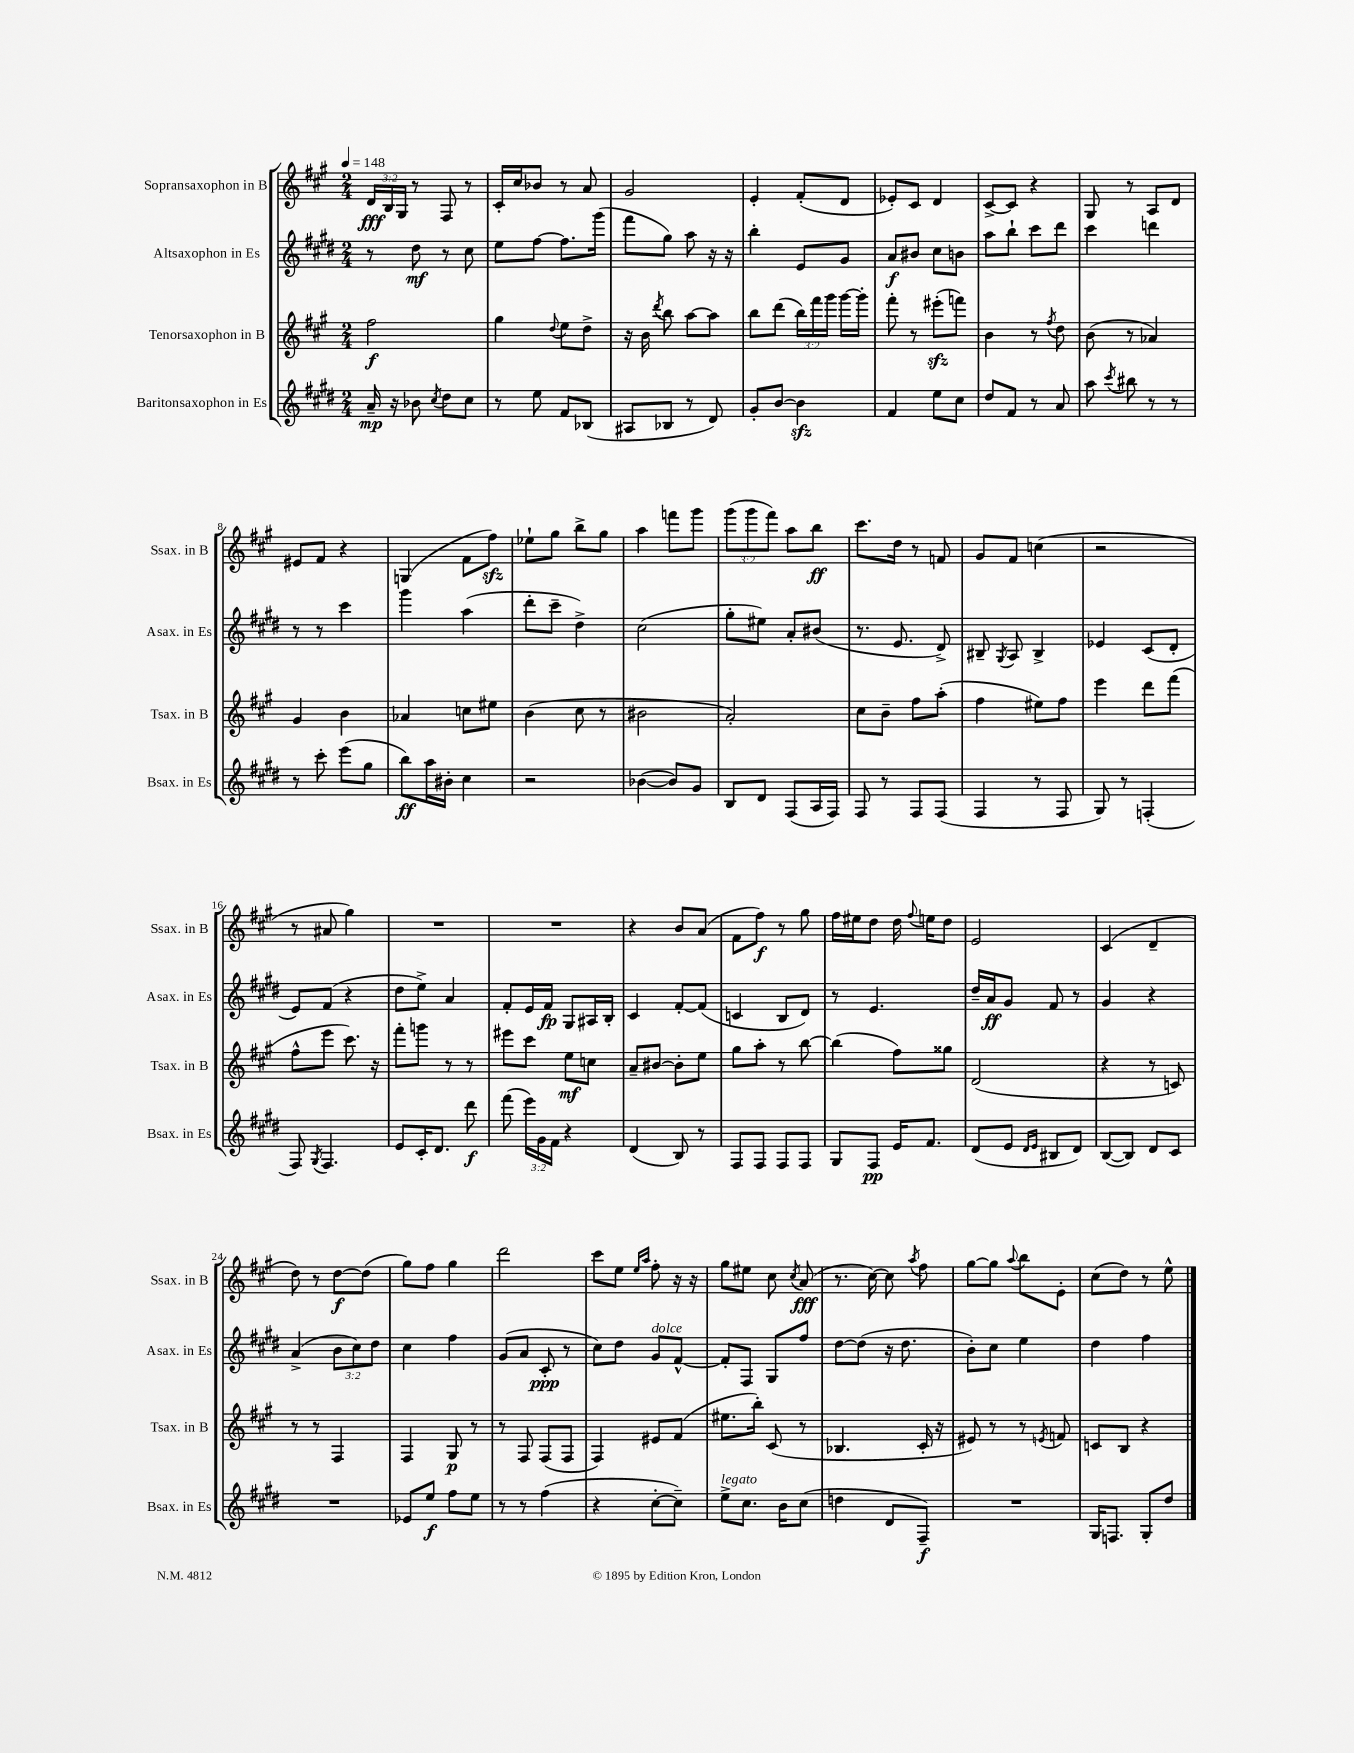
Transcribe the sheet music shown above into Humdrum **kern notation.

**kern	**dynam	**kern	**dynam	**kern	**dynam	**kern	**dynam
*part4	*part4	*part3	*part3	*part2	*part2	*part1	*part1
*staff4	*staff4	*staff3	*staff3	*staff2	*staff2	*staff1	*staff1
*I"Baritonsaxophon in Es	*	*I"Tenorsaxophon in B	*	*I"Altsaxophon in Es	*	*I"Sopransaxophon in B	*
*I'Bsax. in Es	*	*I'Tsax. in B	*	*I'Asax. in Es	*	*I'Ssax. in B	*
*clefG2	*	*clefG2	*	*clefG2	*	*clefG2	*
*k[f#c#g#d#]	*	*k[f#c#g#]	*	*k[f#c#g#d#]	*	*k[f#c#g#]	*
*M2/4	*	*M2/4	*	*M2/4	*	*M2/4	*
*MM148	*	*MM148	*	*MM148	*	*MM148	*
=1	=1	=1	=1	=1	=1	=1	=1
16a~/	mp	2ff#\	f	8r	.	24d/LL	fff
.	.	.	.	.	.	24B/	.
16r	.	.	.	.	.	.	.
.	.	.	.	.	.	24G#/JJ	.
8b-X\	.	.	.	8dd#\	mf	8r	.
8qcc#/	.	.	.	.	.	.	.
8dd#\L	.	.	.	8r	.	8F#/	.
8cc#\J	.	.	.	8cc#\	.	8r	.
=2	=2	=2	=2	=2	=2	=2	=2
8r	.	4gg#\	.	8ee\L	.	16c#'/LL	.
.	.	.	.	.	.	16cc#/J	.
8ee\	.	.	.	[8ff#\J	.	8b-X/J	.
.	.	8qqdd/	.	.	.	.	.
8f#/L	.	8ee\L	.	8.ff#\L]	.	8r	.
(8B-X/J	.	8dd^\J	.	.	.	8a/	.
.	.	.	.	(16ggg#\Jk	.	.	.
=3	=3	=3	=3	=3	=3	=3	=3
8A#X/L	.	16r	.	8fff#\L	.	2g#/	.
.	.	16b\	.	.	.	.	.
.	.	8qddd/	.	.	.	.	.
8B-X/J	.	8bb\	.	8gg#\J)	.	.	.
8r	.	[8aa\L	.	8aa\	.	.	.
8d#/)	.	8aa\J]	.	16r	.	.	.
.	.	.	.	16r	.	.	.
=4	=4	=4	=4	=4	=4	=4	=4
8g#'/L	.	8bb\L	.	4bb'\	.	4e'/	.
[8b/J	.	(8ddd\J	.	.	.	.	.
4bzz\]	.	24bb\LL)	.	8e/L	.	(8f#'/L	.
.	.	24fff#\	.	.	.	.	.
.	.	24ggg#\JJ	.	.	.	.	.
.	.	[16ggg#\LL	.	8g#/J	.	8d/J	.
.	.	16ggg#'\JJ]	.	.	.	.	.
=5	=5	=5	=5	=5	=5	=5	=5
4f#/	.	8fff#'\	.	8a/L	f	8e-X'/L)	.
.	.	8r	.	8b#X/J	.	8c#/J	.
8ee\L	.	(8eee#Xzz'\L	.	8cc#\L	.	4d/	.
8cc#\J	.	8fffn\J)	.	8bn\J	.	.	.
=6	=6	=6	=6	=6	=6	=6	=6
8dd#/L	.	4b\	.	8aa\L	.	[8c#^/L	.
8f#/J	.	.	.	8bb`\J	.	8c#/J]	.
8r	.	8r	.	8ccc#\L	.	4r	.
.	.	8qff#/	.	.	.	.	.
8a/	.	8dd\	.	8ddd#\J	.	.	.
=7	=7	=7	=7	=7	=7	=7	=7
8aa\	.	(8b\	.	4ccc#\	.	8G#/	.
8qccc#/	.	.	.	.	.	.	.
8bb#X\	.	8r	.	.	.	8r	.
8r	.	4a-X/)	.	4dddn\	.	8A/L	.
8r	.	.	.	.	.	8d/J	.
!!LO:LB:g=z
=8	=8	=8	=8	=8	=8	=8	=8
8r	.	4g#/	.	8r	.	8e#X/L	.
8ccc#'\	.	.	.	8r	.	8f#/J	.
(8eee\L	.	4b\	.	4ccc#\	.	4r	.
8gg#\J	.	.	.	.	.	.	.
=9	=9	=9	=9	=9	=9	=9	=9
8bb\L)	ff	4a-X/	.	4ggg#\	.	(4Gn/	.
16aa\L	.	.	.	.	.	.	.
16b#X'\JJ	.	.	.	.	.	.	.
4cc#\	.	8ccn\L	.	(4aa\	.	8f#\L	.
.	.	8ee#X\J	.	.	.	8ff#zz\J)	.
=10	=10	=10	=10	=10	=10	=10	=10
2r	.	(4b\	.	8ddd#'\L	.	8ee-X`\L	.
.	.	.	.	8ccc#~\J	.	8gg#\J	.
.	.	8cc#\	.	4dd#^\)	.	8bb^\L	.
.	.	8r	.	.	.	8gg#\J	.
=11	=11	=11	=11	=11	=11	=11	=11
([4b-X\	.	2b#X\	.	(2cc#\	.	4aa\	.
8b-/L])	.	.	.	.	.	8fffn\L	.
8g#/J	.	.	.	.	.	8ggg#\J	.
=12	=12	=12	=12	=12	=12	=12	=12
8B/L	.	2a'/)	.	8gg#'\L	.	(12ggg#\L	.
.	.	.	.	.	.	12ggg#\	.
8d#/J	.	.	.	8ee#X\J)	.	.	.
.	.	.	.	.	.	12fff#\J)	.
(8F#/L	.	.	.	8a'/L	.	8aa\L	.
16A/L	.	.	.	(8b#X/J	.	8bb\J	ff
16F#/JJ)	.	.	.	.	.	.	.
=13	=13	=13	=13	=13	=13	=13	=13
8F#/	.	8cc#\L	.	8.r	.	8.ccc#\L	.
8r	.	8b~\J	.	.	.	.	.
.	.	.	.	8.e/	.	16dd\Jk	.
8F#/L	.	8ff#\L	.	.	.	8r	.
(8F#/J	.	(8aa'\J	.	8d#^/)	.	8fn/	.
=14	=14	=14	=14	=14	=14	=14	=14
4F#/	.	4ff#\	.	8B#X~/	.	8g#/L	.
.	.	.	.	8qG#/	.	.	.
.	.	.	.	8A/	.	8f#/J	.
8r	.	8ee#X\L)	.	4B#^/	.	(4ccn\	.
8F#/	.	8ff#\J	.	.	.	.	.
=15	=15	=15	=15	=15	=15	=15	=15
8G#/)	.	4eee\	.	4e-X/	.	2r	.
8r	.	.	.	.	.	.	.
(4Fn'/	.	8ddd\L	.	(8c#/L	.	.	.
.	.	(8fff#\J	.	8d#'/J	.	.	.
!!LO:LB:g=z
=16	=16	=16	=16	=16	=16	=16	=16
8F#/)	.	8ff#^^\L	.	8e/L)	.	8r	.
8qG#/	.	.	.	.	.	.	.
4.F#/	.	8eee\J	.	(8f#/J	.	8a#X/	.
.	.	8.ccc#\)	.	4r	.	4gg#\)	.
.	.	16r	.	.	.	.	.
=17	=17	=17	=17	=17	=17	=17	=17
8e/L	.	8fff#'\L	.	8dd#\L	.	2r	.
16c#'/K	.	8gggn\J	.	8ee^\J)	.	.	.
8.d#/J	.	.	.	.	.	.	.
.	.	8r	.	4a/	.	.	.
8ddd#\	f	8r	.	.	.	.	.
=18	=18	=18	=18	=18	=18	=18	=18
(8fff#\	.	8eee#X\L	.	8f#'/L	.	2r	.
24eee\LL)	.	8ccc#\J	.	16e/L	.	.	.
24g#\	.	.	.	.	.	.	.
.	.	.	.	16f#/JJ	fp	.	.
24f#\JJ	.	.	.	.	.	.	.
4r	.	8ee\L	mf	8G#/L	.	.	.
.	.	8ccn\J	.	16A#X/L	.	.	.
.	.	.	.	16B'/JJ	.	.	.
=19	=19	=19	=19	=19	=19	=19	=19
(4d#/	.	8a~/L	.	4c#/	.	4r	.
.	.	[8b#X/J	.	.	.	.	.
8B/)	.	8b#'\L]	.	[8f#'/L	.	8b/L	.
8r	.	8ee\J	.	(8f#/J]	.	(8a/J	.
=20	=20	=20	=20	=20	=20	=20	=20
8F#/L	.	8gg#\L	.	4cn/	.	8f#\L	.
8F#/J	.	8aa'\J	.	.	.	8ff#\J)	f
8F#/L	.	8r	.	8B/L	.	8r	.
8F#/J	.	[8bb\	.	8d#/J)	.	8gg#\	.
=21	=21	=21	=21	=21	=21	=21	=21
8G#/L	.	(4bb\]	.	8r	.	16ff#\LL	.
.	.	.	.	.	.	16ee#X\J	.
8F#/J	pp	.	.	4.e/	.	8dd\J	.
16e/KL	.	8ff#\L)	.	.	.	16dd\	.
.	.	.	.	.	.	8qqff#/	.
8.f#/J	.	.	.	.	.	16een\KL	.
.	.	8gg##X\J	.	.	.	8dd\J	.
=22	=22	=22	=22	=22	=22	=22	=22
(8d#/L	.	(2d/	.	16dd#~/LL	.	2e/	.
.	.	.	.	16a/J	ff	.	.
8e/J	.	.	.	8g#/J	.	.	.
16qqd#/LL	.	.	.	.	.	.	.
16qqe/JJ	.	.	.	.	.	.	.
8B#X/L	.	.	.	8f#/	.	.	.
8d#/J)	.	.	.	8r	.	.	.
=23	=23	=23	=23	=23	=23	=23	=23
([8B/L	.	4r	.	4g#/	.	(4c#/	.
8B/J])	.	.	.	.	.	.	.
8d#/L	.	8r	.	4r	.	4d~/	.
8c#/J	.	8cn/)	.	.	.	.	.
!!LO:LB:g=z
=24	=24	=24	=24	=24	=24	=24	=24
2r	.	8r	.	(4a^/	.	8dd\)	.
.	.	8r	.	.	.	8r	.
.	.	4F#/	.	12b\L	.	[8dd\L	f
.	.	.	.	12cc#\)	.	.	.
.	.	.	.	.	.	(8dd\J]	.
.	.	.	.	12dd#\J	.	.	.
=25	=25	=25	=25	=25	=25	=25	=25
8e-X/L	.	4F#/	.	4cc#\	.	8gg#\L)	.
8ee/J	f	.	.	.	.	8ff#\J	.
8ff#\L	.	8G#/	p	4ff#\	.	4gg#\	.
8ee\J	.	8r	.	.	.	.	.
=26	=26	=26	=26	=26	=26	=26	=26
8r	.	8r	.	(8g#/L	.	2ddd\	.
8r	.	8F#/	.	8a/J	.	.	.
(4ff#\	.	(8F#/L	.	8c#'/	ppp	.	.
.	.	8F#/J	.	8r	.	.	.
=27	=27	=27	=27	=27	=27	=27	=27
4r	.	4F#/)	.	8cc#\L)	.	8ccc#\L	.
.	.	.	.	8dd#\J	.	8ee\J	.
.	.	.	.	.	.	16qqee/LL	.
.	.	.	.	.	.	16qqaa/JJ	.
!	!	!	!	!LO:TX:a:i:t=dolce	!	!	!
[8cc#'\L	.	8e#X/L	.	8g#/L	.	8ff#'\	.
8cc#~\J])	.	(8f#/J	.	[8f#^^/J	.	16r	.
.	.	.	.	.	.	16r	.
=28	=28	=28	=28	=28	=28	=28	=28
!LO:TX:a:i:t=legato	!	!	!	!	!	!	!
8ee^\L	.	8.ee#X\L	.	8f#'/L]	.	8gg#\L	.
8.cc#\J	.	.	.	8F#/J	.	8ee#X\J	.
.	.	16bb'\Jk)	.	.	.	.	.
.	.	(8c#/	.	8G#/L	.	8cc#\	.
16b\KL	.	.	.	.	.	.	.
.	.	.	.	.	.	8qcc#/	.
(8cc#\J	.	8r	.	8ff#/J	.	(8a/	fff
=29	=29	=29	=29	=29	=29	=29	=29
4ddn\	.	4.B-X/	.	[8dd#\L	.	8.r	.
.	.	.	.	(8dd#\J]	.	.	.
.	.	.	.	.	.	[16cc#\)	.
8d#/L	.	.	.	16r	.	8cc#\]	.
.	.	.	.	8.dd#\	.	.	.
.	.	.	.	.	.	8qaa/	.
8F#~/J)	f	16c#'/	.	.	.	8ff#\	.
.	.	16r	.	.	.	.	.
=30	=30	=30	=30	=30	=30	=30	=30
2r	.	8e#X/)	.	8b'\L)	.	[8gg#\L	.
.	.	8r	.	8cc#\J	.	8gg#\J]	.
.	.	.	.	.	.	8qqaa/	.
.	.	8r	.	4ee\	.	8bb\L	.
.	.	8qen/	.	.	.	.	.
.	.	8fn/	.	.	.	8e'\J	.
=31	=31	=31	=31	=31	=31	=31	=31
16G#/KL	.	8cn/L	.	4dd#\	.	(8cc#\L	.
8.Fn/J	.	.	.	.	.	.	.
.	.	8B/J	.	.	.	8dd\J)	.
8G#'/L	.	4r	.	4ff#\	.	8r	.
8dd#/J	.	.	.	.	.	8ee^^\	.
==	==	==	==	==	==	==	==
*-	*-	*-	*-	*-	*-	*-	*-
